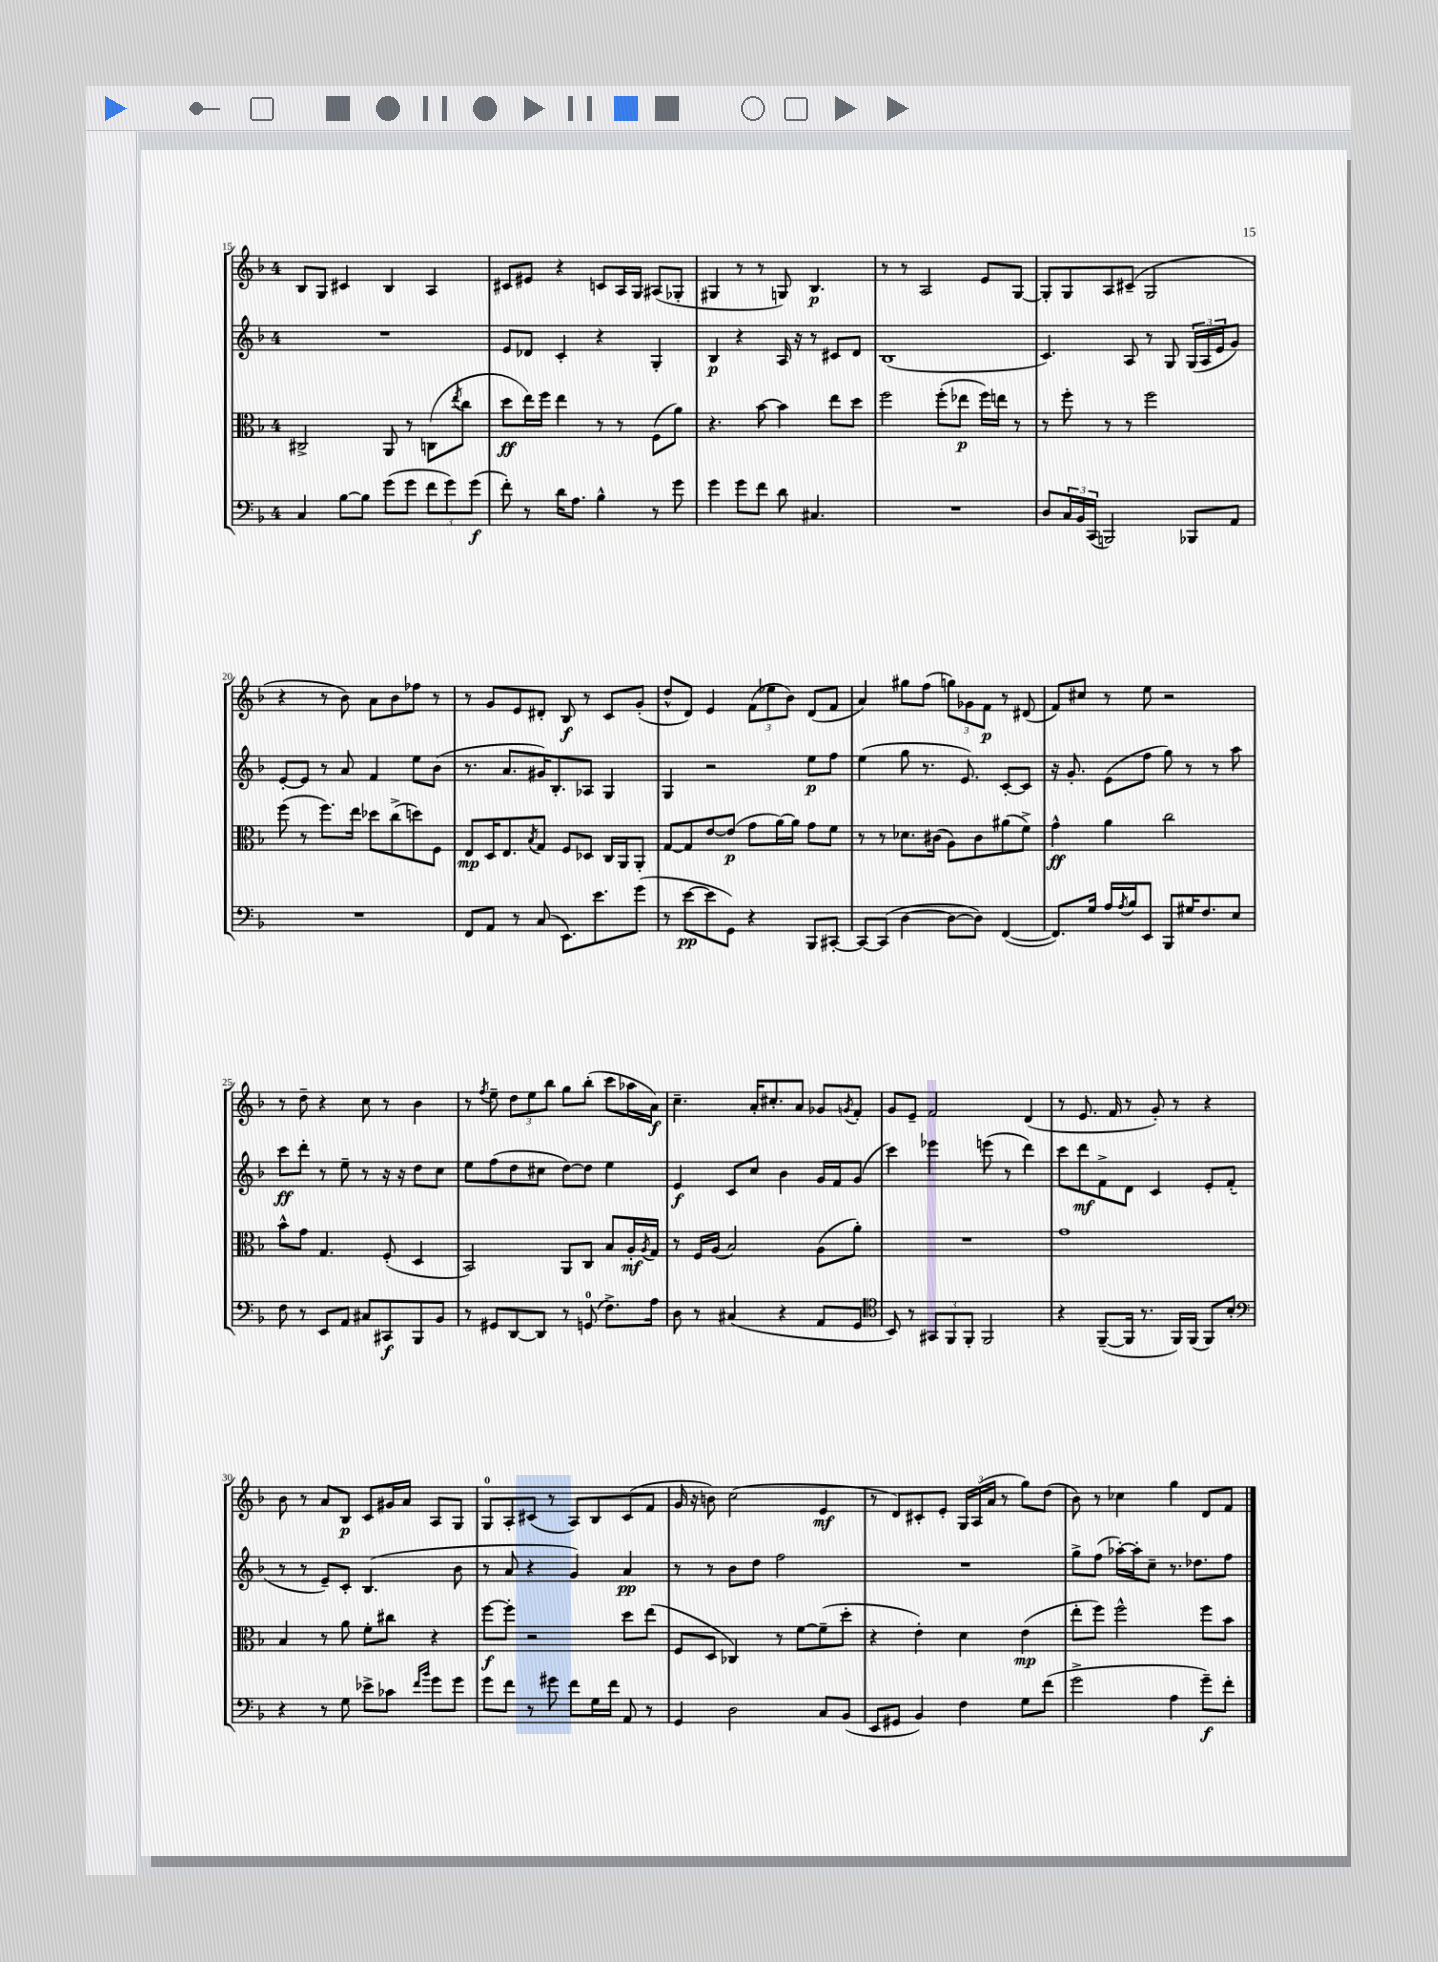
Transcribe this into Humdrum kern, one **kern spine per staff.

**kern	**dynam	**kern	**dynam	**kern	**dynam	**kern	**dynam
*part4	*part4	*part3	*part3	*part2	*part2	*part1	*part1
*staff4	*staff4	*staff3	*staff3	*staff2	*staff2	*staff1	*staff1
*clefF4	*	*clefC3	*	*clefG2	*	*clefG2	*
*k[b-]	*	*k[b-]	*	*k[b-]	*	*k[b-]	*
*M4/4	*	*M4/4	*	*M4/4	*	*M4/4	*
=15	=15	=15	=15	=15	=15	=15	=15
4C/	.	2C#X^/	.	1r	.	8B-/L	.
.	.	.	.	.	.	8G/J	.
[8B-\L	.	.	.	.	.	4c#X/	.
8B-\J]	.	.	.	.	.	.	.
(8g\L	.	8AA/	.	.	.	4B-/	.
8g\J	.	8r	.	.	.	.	.
12f\L	.	(8Cn\L	.	.	.	4A/	.
12g\)	.	.	.	.	.	.	.
.	.	8qee/	.	.	.	.	.
.	.	8cc\J	.	.	.	.	.
(12g\J	f	.	.	.	.	.	.
=16	=16	=16	=16	=16	=16	=16	=16
8f'\)	.	8dd\L	ff	8e/L	.	8c#X/L	.
8r	.	16ee\L)	.	8d-X/J	.	8e#X/J	.
.	.	16ff\JJ	.	.	.	.	.
16d\KL	.	4ee\	.	4c'/	.	4r	.
8.A\J	.	.	.	.	.	.	.
4B-^^\	.	8r	.	4r	.	8cn/L	.
.	.	8r	.	.	.	16A/L	.
.	.	.	.	.	.	16G/JJ	.
8r	.	(8F\L	.	4G'/	.	(8A#X/L	.
8g\	.	8a\J)	.	.	.	8G-X'/J	.
=17	=17	=17	=17	=17	=17	=17	=17
4g\	.	4.r	.	4B-/	p	4G#X/	.
8g\L	.	.	.	4r	.	8r	.
8f\J	.	[8b-\	.	.	.	8r	.
8d\	.	4b-\]	.	16A/	.	8Gn/)	.
.	.	.	.	16r	.	.	.
4.C#X/	.	.	.	8r	.	4.B-/	p
.	.	8ee\L	.	8c#X/L	.	.	.
.	.	8dd\J	.	8d/J	.	.	.
=18	=18	=18	=18	=18	=18	=18	=18
1r	.	2ff\	.	(1B-	.	8r	.
.	.	.	.	.	.	8r	.
.	.	.	.	.	.	2A/	.
.	.	(8ff'\L	.	.	.	.	.
.	.	8ee-X\J	p	.	.	.	.
.	.	16ff\LL)	.	.	.	8e/L	.
.	.	16een\JJ	.	.	.	.	.
.	.	8r	.	.	.	[8G/J	.
=19	=19	=19	=19	=19	=19	=19	=19
8D/L	.	8r	.	4.c/)	.	8G'/L]	.
24C/L	.	8ff'\	.	.	.	8G/	.
24BB-/	.	.	.	.	.	.	.
(24CC/JJ	.	.	.	.	.	.	.
2BBBn/)	.	8r	.	.	.	8A/	.
.	.	8r	.	8A/	.	(8c#X~/J	.
.	.	2ff\	.	8r	.	2G/	.
.	.	.	.	8G/	.	.	.
8BBB-X/L	.	.	.	(24G/LL	.	.	.
.	.	.	.	24A/	.	.	.
.	.	.	.	24e/J	.	.	.
8AA/J	.	.	.	8g/J)	.	.	.
!!LO:LB:g=z
=20	=20	=20	=20	=20	=20	=20	=20
1r	.	(8ff\	.	[8e'/L	.	4r	.
.	.	8r	.	8e/J]	.	.	.
.	.	8.ff\L)	.	8r	.	8r	.
.	.	.	.	8a/	.	8b-\)	.
.	.	16ee\Jk	.	.	.	.	.
.	.	8dd-X\L	.	4f/	.	8a\L	.
.	.	(8cc^\	.	.	.	8b-\	.
.	.	8ddn\)	.	8ee\L	.	8ff-X\J	.
.	.	8F\J	.	(8b-\J	.	8r	.
=21	=21	=21	=21	=21	=21	=21	=21
8FF/L	.	8E/L	mp	8.r	.	8r	.
8AA/J	.	16D/K	.	.	.	8g/L	.
.	.	8.E/	.	8.a/L	.	.	.
8r	.	.	.	.	.	8e/	.
.	.	8qB-/	.	.	.	.	.
(8C/	.	8G/J	.	16g#X/K)	.	8d#X'/J	.
.	.	.	.	8.B-'/	.	.	.
8.EE\L)	.	8F/L	.	.	.	8B-/	f
.	.	8D-X/J	.	8A-X/J	.	8r	.
8.e\	.	.	.	.	.	.	.
.	.	16C/LL	.	4G/	.	8c/L	.
.	.	16AA/J	.	.	.	.	.
(8g\J	.	8AA'/J	.	.	.	(8g'/J	.
=22	=22	=22	=22	=22	=22	=22	=22
8r	.	[8G/L	.	4G/	.	8dd^^/L	.
[8e\L	pp	8G/]	.	.	.	8d/J)	.
8e\]	.	[8e/	.	2r	.	4e/	.
8GG\J)	.	(8e/J]	p	.	.	.	.
4r	.	8g\L	.	.	.	(12f\L	.
.	.	.	.	.	.	12ee-X\	.
.	.	[16a\L)	.	.	.	.	.
.	.	.	.	.	.	12b-\J)	.
.	.	16a\JJ]	.	.	.	.	.
8BBB-/L	.	8g\L	.	8ee\L	p	(8d/L	.
[8CC#X'/J	.	8f\J	.	8ff\J	.	8f/J	.
=23	=23	=23	=23	=23	=23	=23	=23
8CC#/L_	.	8r	.	(4ee\	.	4a/)	.
(8CC#/J]	.	8r	.	.	.	.	.
[4D\	.	8.d-X\L	.	8gg\	.	8gg#X\L	.
.	.	.	.	8.r	.	(8ff\J	.
.	.	(16c#X\Jk	.	.	.	.	.
8D\L_	.	8A\L)	.	.	.	12ggn\L)	.
.	.	.	.	8.e/)	.	.	.
.	.	.	.	.	.	12g-X\	.
8D\J])	.	8c#\	.	.	.	.	.
.	.	.	.	.	.	12f\J	p
([4FF/	.	(8a#X\	.	[8c'/L	.	8r	.
.	.	8f^\J)	.	8c/J]	.	(8d#X/	.
=24	=24	=24	=24	=24	=24	=24	=24
8.FF/L])	.	4g^^\	ff	16r	.	8f/L)	.
.	.	.	.	8.g'/	.	.	.
.	.	.	.	.	.	8cc#X/J	.
16G/Jk	.	.	.	.	.	.	.
16A/LL	.	4a\	.	(8e\L	.	8r	.
8qA/	.	.	.	.	.	.	.
16B-/J	.	.	.	.	.	.	.
8EE/J	.	.	.	8ff\J	.	8ee\	.
8BBB-/L	.	2cc\	.	8gg\)	.	2r	.
16G#X/K	.	.	.	8r	.	.	.
8.F/	.	.	.	.	.	.	.
.	.	.	.	8r	.	.	.
8E/J	.	.	.	8aa\	.	.	.
!!LO:LB:g=z
=25	=25	=25	=25	=25	=25	=25	=25
8F\	.	8b-^^\L	.	8ccc\L	ff	8r	.
8r	.	8g\J	.	8ddd'\J	.	8dd~\	.
8EE/L	.	4.G/	.	8r	.	4r	.
8AA/J	.	.	.	8ee~\	.	.	.
8C#X/L	.	.	.	8r	.	8cc\	.
8CC#X/	f	(8F'/	.	16r	.	8r	.
.	.	.	.	16r	.	.	.
8BBB-/	.	4D/	.	8dd\L	.	4b-\	.
8BB-/J	.	.	.	8cc\J	.	.	.
=26	=26	=26	=26	=26	=26	=26	=26
8r	.	2BB-/)	.	8ee\L	.	8r	.
.	.	.	.	.	.	8qff/	.
8GG#X/L	.	.	.	(8ff\	.	8ee~\	.
[8DD/	.	.	.	8dd\	.	12dd\L	.
.	.	.	.	.	.	12ee\	.
8DD/J]	.	.	.	8cc#X\J	.	.	.
.	.	.	.	.	.	12bb-\J	.
8r	.	8AA/L	.	[8dd\L)	.	8gg\L	.
(8GGn/	.	8C/J	.	8dd\J]	.	(8bb-'\J	.
8.F^\L)	.	8B-/L	.	4ee\	.	8ccc\L	.
.	.	16A'/L	mf	.	.	16aa-X\L	.
.	.	8qA/	.	.	.	.	.
16A\Jk	.	16G/JJ	.	.	.	16a\JJ)	f
=27	=27	=27	=27	=27	=27	=27	=27
8D\	.	8r	.	4e/	f	4.cc~\	.
8r	.	16F/LL	.	.	.	.	.
.	.	(16A/JJ	.	.	.	.	.
(4C#X/	.	2B-/)	.	8c/L	.	.	.
.	.	.	.	8cc/J	.	16a'/KL	.
.	.	.	.	.	.	8.cc#X'/	.
4r	.	.	.	4b-\	.	.	.
.	.	.	.	.	.	8a/J	.
8AA/L	.	(8A\L	.	16g/LL	.	8g-X/L	.
.	.	.	.	16f/J	.	.	.
.	.	.	.	.	.	8qgn/	.
8GG/J	.	8a'\J)	.	(8g/J	.	8f'/J	.
=28	=28	=28	=28	=28	=28	=28	=28
*clefC4	*	*	*	*	*	*	*
8BB-/)	.	1r	.	4ccc\)	.	8g/L	.
8r	.	.	.	.	.	8e~/J	.
12GG#X/L	.	.	.	4eee-X\	.	2f/	.
12FF/	.	.	.	.	.	.	.
12FF'/J	.	.	.	.	.	.	.
2FF/	.	.	.	(8eeen\	.	.	.
.	.	.	.	8r	.	.	.
.	.	.	.	4ddd\)	.	(4d/	.
=29	=29	=29	=29	=29	=29	=29	=29
4r	.	1g	.	8ccc\L	.	8r	.
.	.	.	.	8ddd\	mf	8.e/	.
([8FF~/L	.	.	.	8f^\	.	.	.
.	.	.	.	.	.	16f/	.
16FF/Jk]	.	.	.	8d\J	.	8r	.
8.r	.	.	.	.	.	.	.
.	.	.	.	4c/	.	8g'/)	.
16FF/LL)	.	.	.	.	.	8r	.
(16FF/JJ	.	.	.	.	.	.	.
8FF/L)	.	.	.	8e'/L	.	4r	.
8B-'/J	.	.	.	(8f'/J	.	.	.
!!LO:LB:g=z
=30	=30	=30	=30	=30	=30	=30	=30
*clefF4	*	*	*	*	*	*	*
4r	.	4B-/	.	8r	.	8b-\	.
.	.	.	.	8r	.	8r	.
8r	.	8r	.	8e~/L)	.	8a/L	.
8G\	.	8a\	.	8c'/J	.	8B-/J	p
8e-X^\L	.	8f'\L	.	(4.B-/	.	8c/L	.
8c-X\J	.	8cc#X\J	.	.	.	16g#X/L	.
.	.	.	.	.	.	16a/JJ	.
16qqf/LL	.	.	.	.	.	.	.
16qqb-/JJ	.	.	.	.	.	.	.
8g\L	.	4r	.	.	.	8A/L	.
8g\J	.	.	.	8b-\	.	8G/J	.
=31	=31	=31	=31	=31	=31	=31	=31
8g\L	.	[8ff\L	f	8r	.	8G/L	.
8f\J	.	8ff'\J]	.	8a/	.	8A'/	.
8r	.	2r	.	4r	.	(8c#X/J	.
8g#X\	.	.	.	.	.	8r	.
8f\L	.	.	.	4g/)	.	8A/L)	.
16G\L	.	.	.	.	.	8B-/	.
16f\JJ	.	.	.	.	.	.	.
8AA/	.	8dd\L	.	4a/	pp	(8c#/	.
8r	.	(8ee\J	.	.	.	8f/J	.
=32	=32	=32	=32	=32	=32	=32	=32
4GG/	.	8F/L	.	8r	.	16g/	.
.	.	.	.	.	.	16r	.
.	.	8D/J	.	8r	.	8bn\)	.
2D\	.	4C-X/)	.	8b-\L	.	(2cc\	.
.	.	.	.	8dd\J	.	.	.
.	.	8r	.	2ff\	.	.	.
.	.	[8f\L	.	.	.	.	.
8C/L	.	(8f~\]	.	.	.	4e/	mf
(8BB-/J	.	8dd'\J	.	.	.	.	.
=33	=33	=33	=33	=33	=33	=33	=33
8EE/L	.	4r	.	1r	.	8r	.
8GG#X/J	.	.	.	.	.	8d/L)	.
4BB-/)	.	4e'\)	.	.	.	8c#X'/	.
.	.	.	.	.	.	8e'/J	.
4F\	.	4d\	.	.	.	24G/LL	.
.	.	.	.	.	.	(24A/	.
.	.	.	.	.	.	24a/JJ	.
.	.	.	.	.	.	8r	.
8G\L	.	(4e\	mp	.	.	8gg\L)	.
(8f\J	.	.	.	.	.	(8dd\J	.
=34	=34	=34	=34	=34	=34	=34	=34
2g^\	.	8ee'\L	.	8gg^\L	.	8b-\)	.
.	.	8ff\J)	.	(8ff\J	.	8r	.
.	.	2ff^^\	.	[16aa-X'\LL)	.	4cc-X\	.
.	.	.	.	16aa-'\J]	.	.	.
.	.	.	.	8cc~\J	.	.	.
4A\	.	.	.	8.r	.	4gg\	.
.	.	.	.	8.dd-X\L	.	.	.
8g~\L)	f	8ff\L	.	.	.	8d/L	.
8f'\J	.	8b-\J	.	8ff\J	.	8f/J	.
==	==	==	==	==	==	==	==
*-	*-	*-	*-	*-	*-	*-	*-
